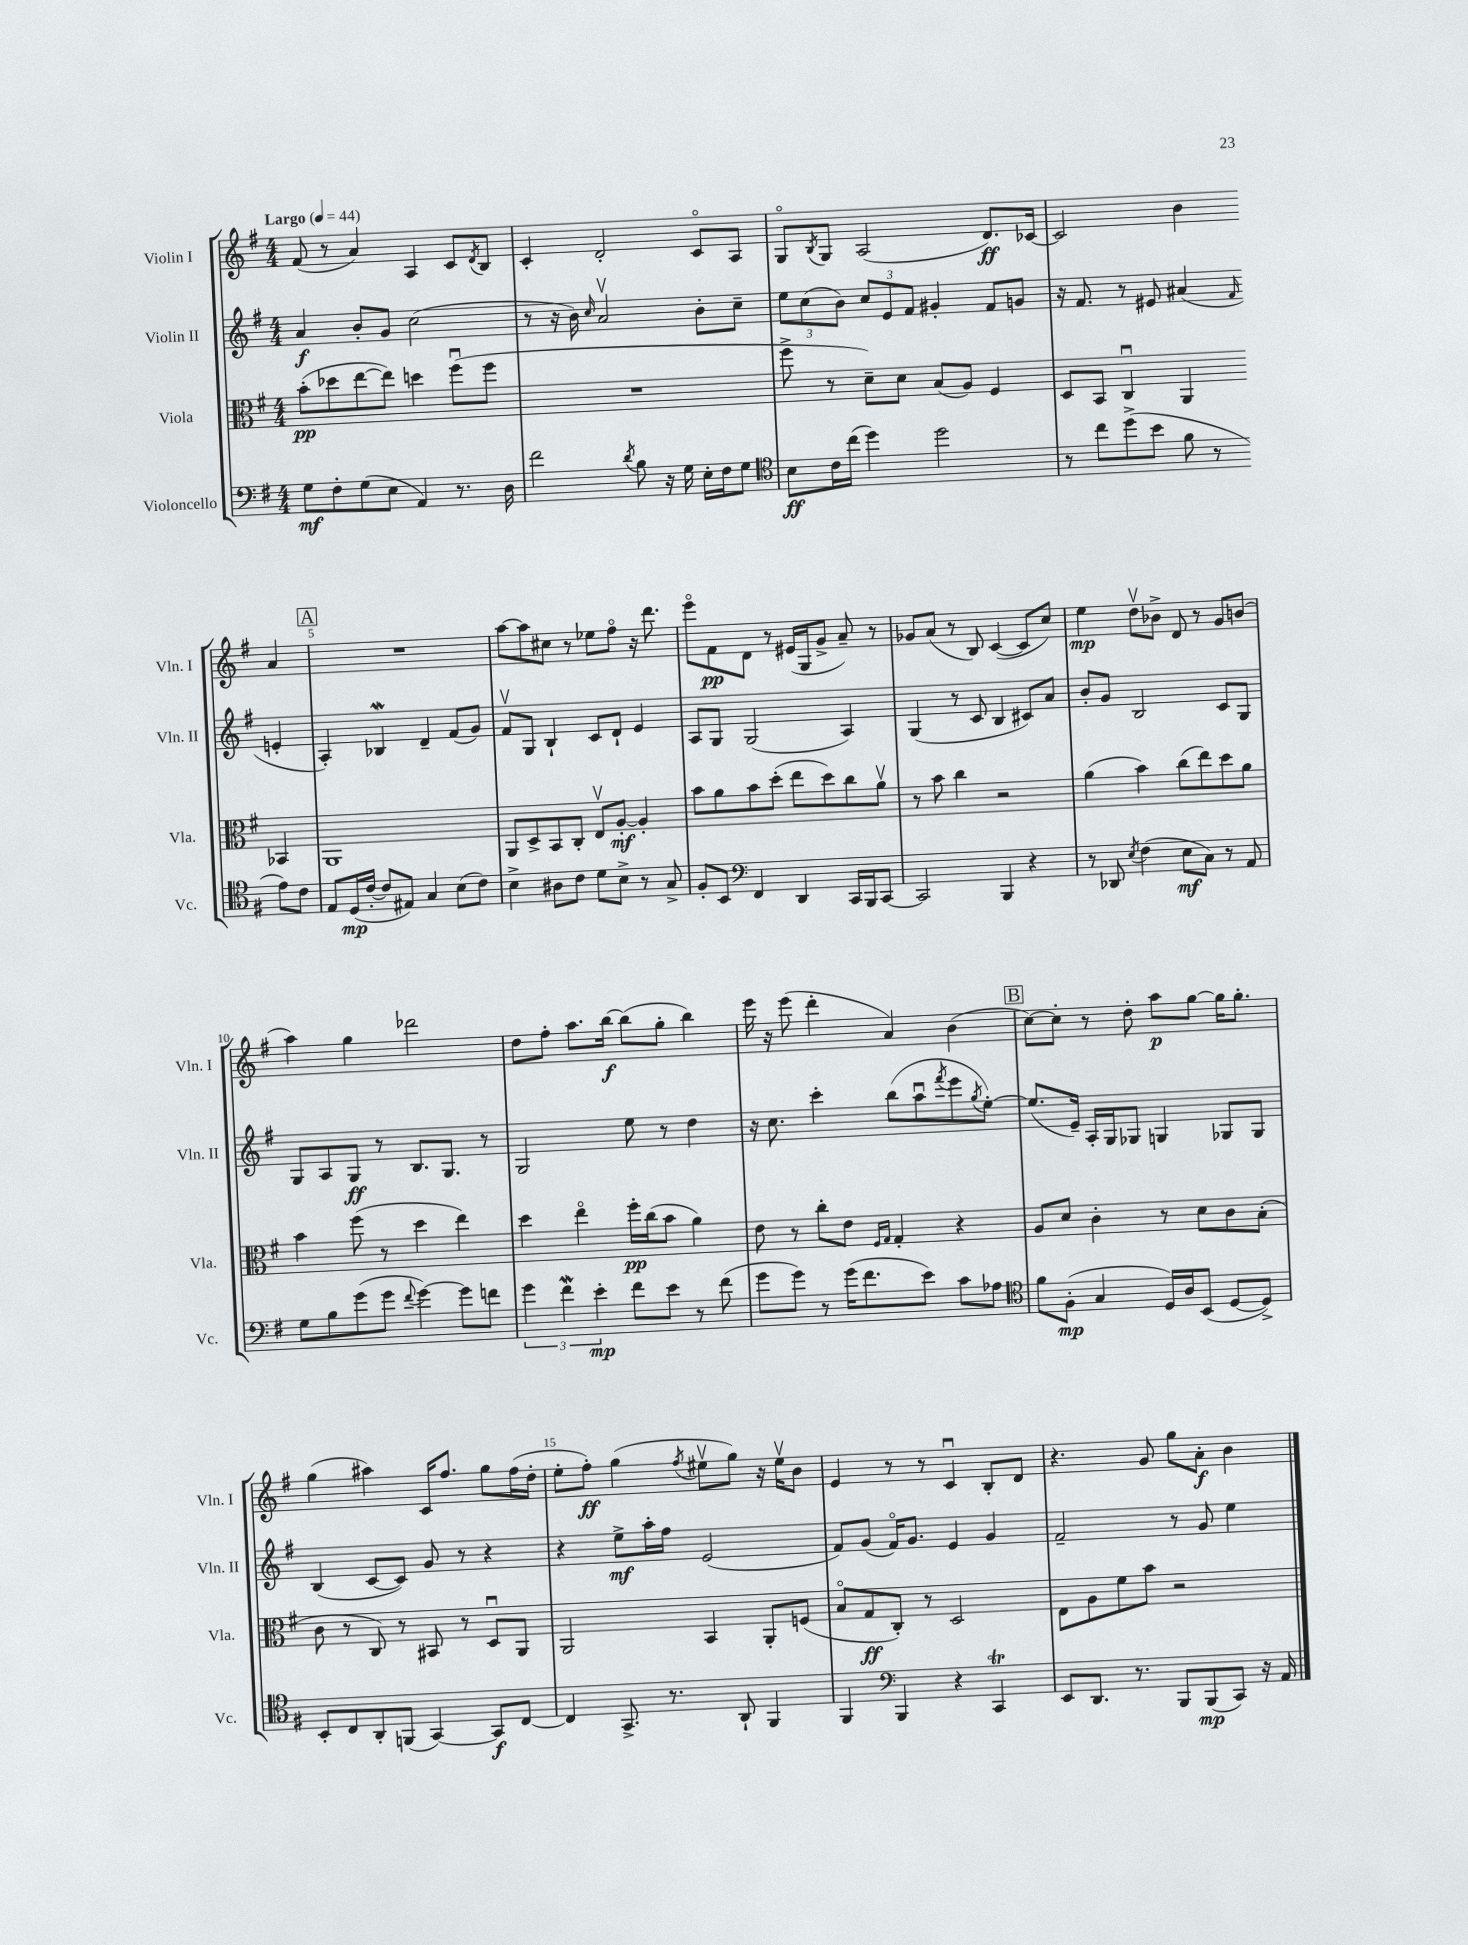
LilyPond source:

<<
\new StaffGroup <<
\new Staff = "s0" \with { instrumentName = "Violin I" shortInstrumentName = "Vln. I" } {
    \clef treble \key g \major \numericTimeSignature \time 4/4 \tempo "Largo" 4 = 44
    fis'8( r8 a'4) a4 c'8 \acciaccatura { d'8 } b8 |
    c'4-. d'2-. c'8\flageolet a8 |
    g8\flageolet \acciaccatura { b8 } g8 a2( d'8.\ff) ces'16~ |
    ces'2 b'4 a'4 |
    \mark \markup { \box "A" } R1 |
    a''8~ a''8 cis''8 r8 ees''8 fis''8\flageolet r16 d'''8. |
    e'''8\flageolet fis'8\pp d'8 r8 eis'16( g16 g'8-> a'8--) r8 |
    ges'8 a'8( r8 b8) c'4~( c'8 c''8) |
    e''4\mp d''8\upbow bes'8-> d'8 r8 g'8 b'8( |
    a''4) g''4 des'''2 |
    d''8 fis''8-. a''8. b''16~\f b''8( g''8-. b''4) |
    e'''16 r16 e'''8( d'''4-. a'4) b'4( |
    \mark \markup { \box "B" } c''8~) c''8-. r8 d''8-. a''8\p g''8~ g''16 g''8.-. |
    g''4( ais''4) c'16 fis''8. g''8 fis''16( d''16-. |
    e''8-. fis''8-.\ff) g''4( \acciaccatura { fis''8 } eis''8\upbow g''8) r16 eis''16\upbow b'8 |
    e'4 r8 r8 c'4\downbow b8-. d'8 |
    r4. g'8 g''8 a'8-.\f b'4 \bar "|." |
}
\new Staff = "s1" \with { instrumentName = "Violin II" shortInstrumentName = "Vln. II" } {
    \clef treble \key g \major \numericTimeSignature \time 4/4
    a'4\f b'8-. g'8 c''2( |
    r8 r16 b'16) \grace { c''16 } a'2\upbow b'8-. c''8-- |
    \tuplet 3/2 { e''8 c''8( b'8) } \tuplet 3/2 { c''8 e'8 fis'8 } gis'4-. fis'8 g'8 |
    r16 fis'8. r8 eis'8 ais'4( \grace { fis'16 } e'4-. |
    \mark \markup { \box "A" } a4-.) bes4\mordent d'4-- fis'8( g'8) |
    fis'8\upbow g8 b4-! c'8 d'8-! e'4 |
    a8 g8 g2( a4) |
    g4( r8 c'8 b4 cis'8) a'8 |
    b'8-. g'8 b2 c'8 g8 |
    g8 a8 g8\ff r8 b8. g8. r8 |
    g2 e''8 r8 d''4 |
    r16 c''8. c'''4-. b''8( a''8\downbow \acciaccatura { fis'''8 } e'''8 \acciaccatura { g''8 } e''8~-.) |
    \mark \markup { \box "B" } e''8.( e'16--) a16-. g16 ges8 g4 ges8 ges8 |
    b4( c'8~ c'8) g'8 r8 r4 |
    r4 e''8->\mf a''16-. fis''16 e'2( |
    fis'8) g'8( fis'16\flageolet) g'8. e'4 g'4 |
    fis'2-- r8 g'8 e''4 \bar "|." |
}
\new Staff = "s2" \with { instrumentName = "Viola" shortInstrumentName = "Vla." } {
    \clef alto \key g \major \numericTimeSignature \time 4/4
    b'8-.\pp( des''8 e''8~ e''8) d''4 fis''8\downbow( fis''8 |
    R1 |
    fis''8-> r8 d'8--) d'8 b8( a8) fis4 |
    d8 b,8 c4\downbow a,4 bes,4 |
    \mark \markup { \box "A" } a,1 |
    a,8 d8-> b,8 c8-. e8\upbow a8~-.\mf a4-. |
    b'8 a'8 b'8 d''8-.( e''8 d''8) c''8 a'8\upbow |
    r8 b'8 c''4 r2 |
    a'4( b'4) c''8( e''8) d''8 a'8 |
    b'4 fis''8( r8 d''4 e''4) |
    d''4 e''4\flageolet fis''16-.\pp c''16( b'8 a'4) |
    e'8 r8 c''8-. e'8 \grace { fis16 g16 } g4-. r4 |
    \mark \markup { \box "B" } a8 d'8 c'4-. r8 d'8 c'8 b8-.( |
    c'8 r8 c8) r8 bis,8 r8 d8\downbow a,8 |
    a,2 b,4 a,8-. f8( |
    b8\flageolet g8\ff c8-.) r8 d2 |
    e8 a8 fis'8 b'8 r2 \bar "|." |
}
\new Staff = "s3" \with { instrumentName = "Violoncello" shortInstrumentName = "Vc." } {
    \clef bass \key g \major \numericTimeSignature \time 4/4
    g8\mf fis8-. g8( e8 a,4) r8. d16 |
    fis'2 \acciaccatura { d'8 } b8 r16 g16 e16-. fis16 g8 |
    \clef tenor b8\ff c'16 c''16( d''4) d''2 |
    r8 c''8 d''8->( b'8 fis'8 r8 e'8) c'8 |
    \mark \markup { \box "A" } e8 d16\mp( c'16~-. c'8 eis8) g4 b8( c'8) |
    b4-> ais8 c'8 d'8 b8-> r8 g8-> |
    fis8-. b,8 \clef bass fis,4 d,4 c,16 b,,16 c,8~ |
    c,2 b,,4 r4 |
    r8 des,8 \acciaccatura { e8 } fis4( e8\mf c8) r8 a,8 |
    g8 b8 g'8( g'8 \appoggiatura { fis'8 } g'4~) g'8 f'8 |
    \tuplet 3/2 { g'4 fis'4\mordent e'4-.\mp } fis'8 e'8 r8 fis'8( |
    g'8 g'8) r8 g'16( fis'8. e'8) c'8 aes8 |
    \mark \markup { \box "B" } \clef tenor fis'8 fis8-.\mp( g4 d16) a16 b,8( d8~ d8->) |
    b,8-. c8 a,8-. f,8( g,4~) g,8\f c8~ |
    c4 g,8.-> r8. a,8-! fis,4 |
    fis,4 \clef bass b,,4 r4 c,4\trill |
    e,8 d,8. r8. b,,8 b,,8\mp( c,8) r16 a,16 \bar "|." |
}
>>
>>
\layout { \context { \Score \override BarNumber.break-visibility = ##(#f #t #t) barNumberVisibility = #(every-nth-bar-number-visible 5) } }
